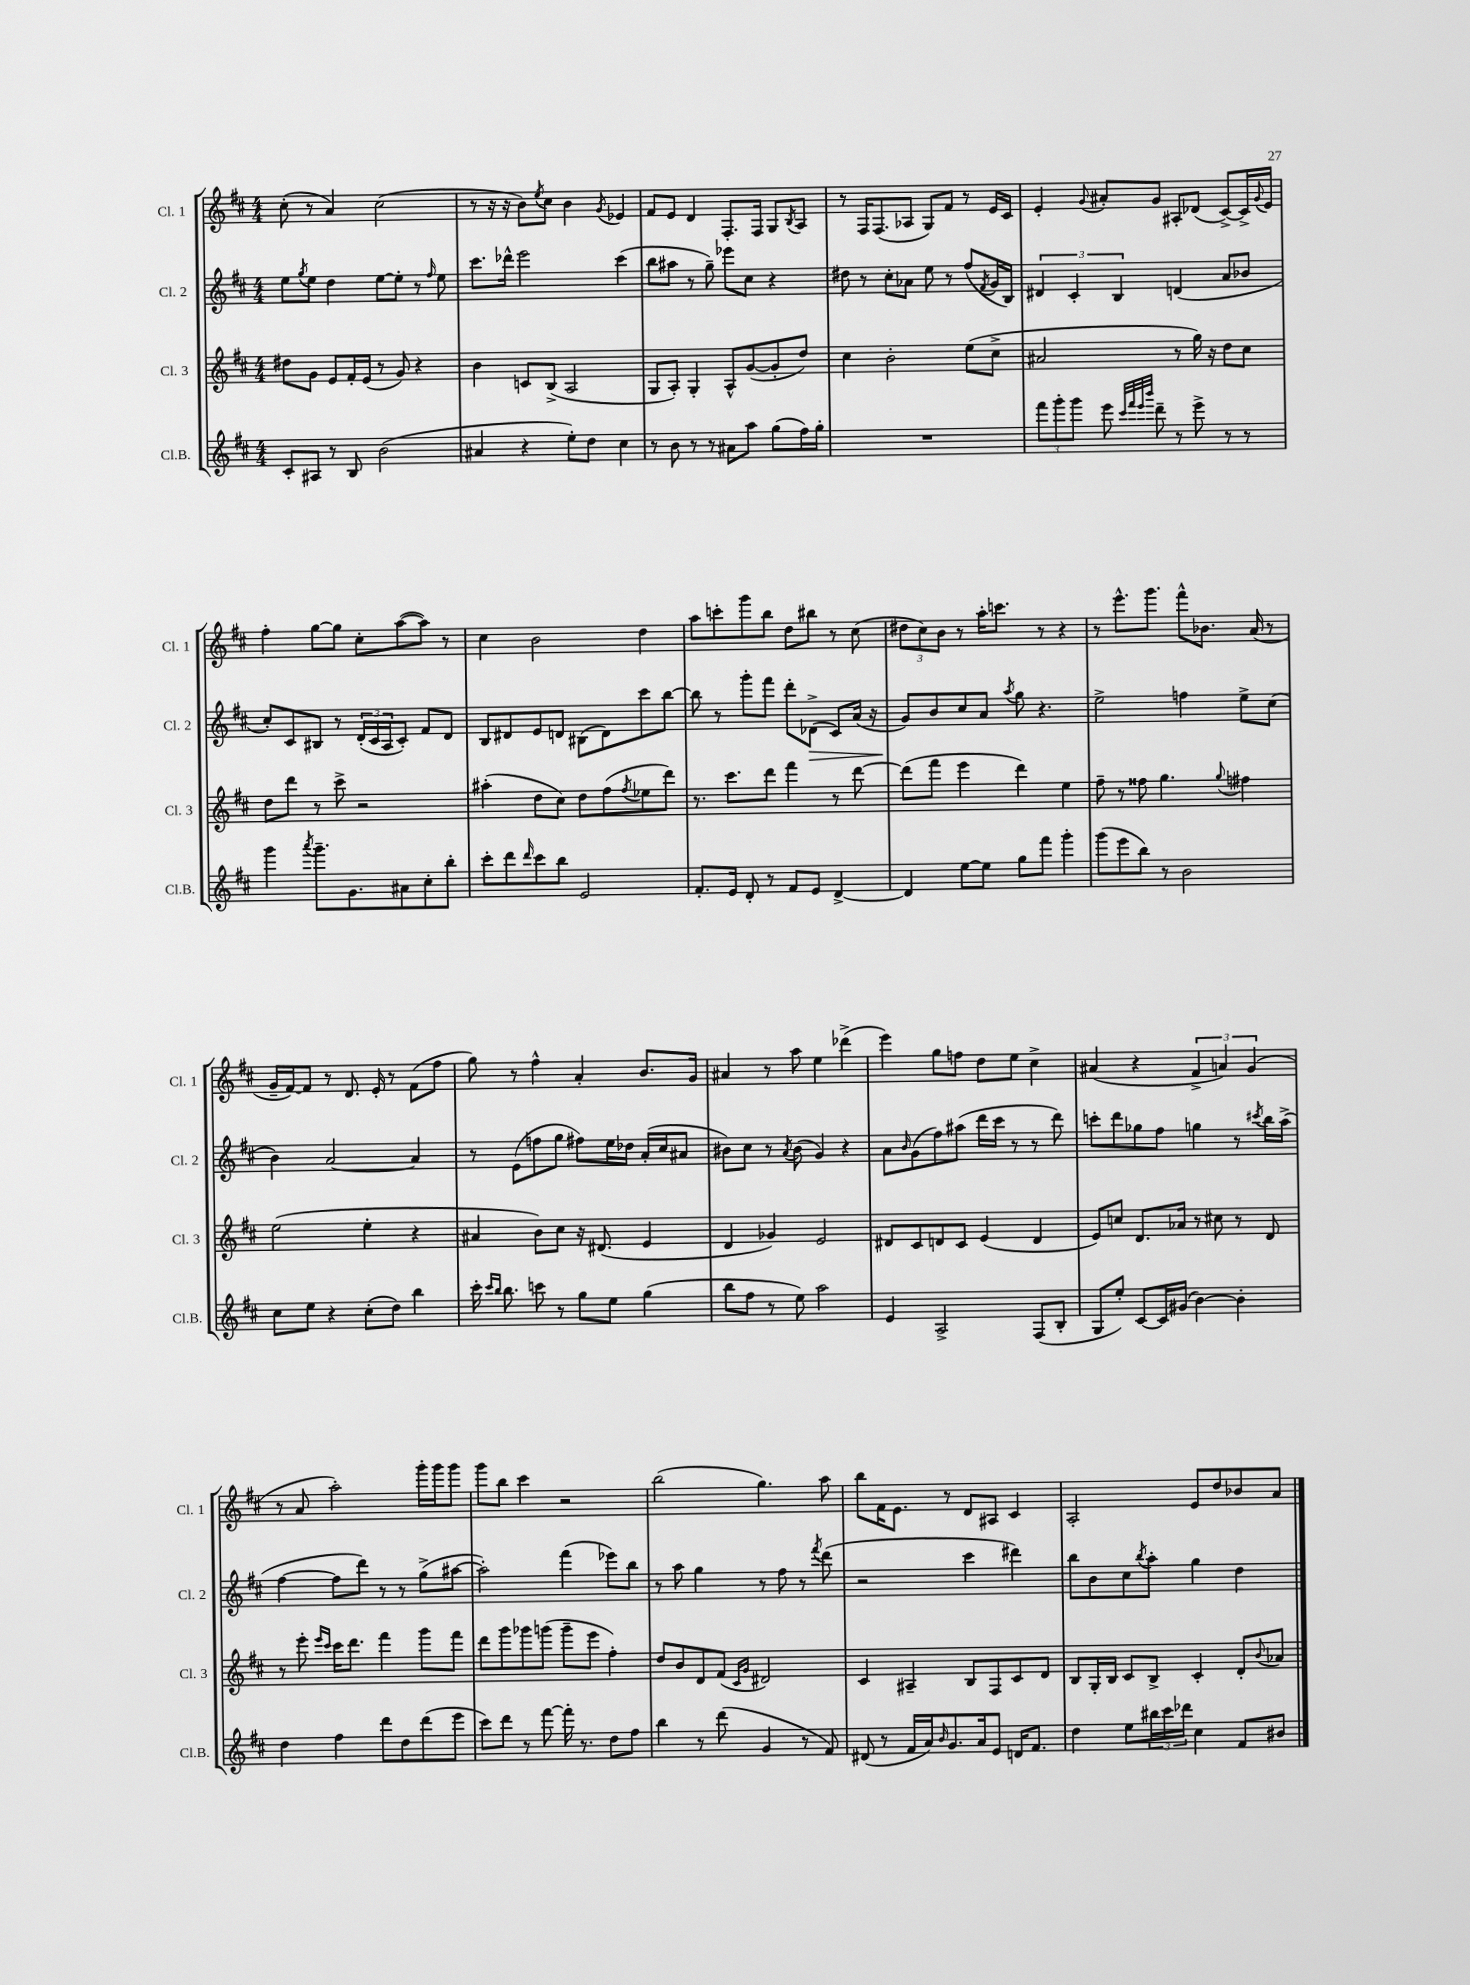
<<
\new StaffGroup <<
\new Staff = "s0" \with { instrumentName = "Cl. 1" shortInstrumentName = "Cl. 1" } {
    \clef treble \key d \major \numericTimeSignature \time 4/4
    cis''8-.( r8 a'4) cis''2( |
    r8 r16 r16 b'8) \acciaccatura { e''8 } cis''8 b'4 \acciaccatura { g'8 } ees'4 |
    fis'8 e'8 d'4 fis8.-. fis16 g8 \acciaccatura { b8 } a8 |
    r8 fis16 fis8.( aes8 g8) fis'8 r8 e'16 cis'16 |
    e'4-. \appoggiatura { g'8 } ais'8-. g'8 ais8-. des'8( cis'8~->) cis'16-> \appoggiatura { g'8 } e'16 |
    fis''4-. g''8~ g''8 cis''8-. a''8~( a''8) r8 |
    cis''4 b'2 d''4 |
    a''8 c'''8-. g'''8 b''8 d''8 bis''8 r8 cis''8( |
    \tuplet 3/2 { dis''8 cis''8) b'8 } r8 a''16-. c'''8. r8 r4 |
    r8 e'''8.-^ g'''8. fis'''8-^ bes'8. a'16( r8 |
    g'16-- fis'16~) fis'8 r8 d'8. e'16-. r8 fis'8( fis''8 |
    g''8) r8 fis''4-^ a'4-. b'8. g'16 |
    ais'4 r8 a''8 e''4 des'''4->( |
    e'''4) g''8 f''8 d''8 e''8 cis''4-> |
    ais'4( r4 \tuplet 3/2 { fis'4-> a'4) g'4( } |
    r8 a'8 a''2-.) g'''16-. g'''16 g'''8 |
    g'''8 b''8 cis'''4 r2 |
    b''2( g''4.) a''8 |
    b''8 fis'16 e'8. r8 d'8 ais8 cis'4 |
    a2-. e'8 d''8 bes'8 a'8 \bar "|." |
}
\new Staff = "s1" \with { instrumentName = "Cl. 2" shortInstrumentName = "Cl. 2" } {
    \clef treble \key d \major \numericTimeSignature \time 4/4
    e''8 \acciaccatura { g''8 } e''8 d''4 e''8~ e''8-. r8 \grace { fis''16 } e''8 |
    cis'''8. des'''16-^ e'''2 cis'''4( |
    b''8 ais''8 r8 g''8--) ees'''8 cis''8 r4 |
    dis''8 r8 cis''8-. aes'8 e''8 r8 fis''8( \acciaccatura { fis'8 } g'16 b16) |
    \tuplet 3/2 { dis'4 cis'4-. b4 } d'4( a'8 bes'8 |
    cis''8-.) cis'8 bis8 r8 \tuplet 3/2 { d'16-.( cis'16 a16 } cis'8-.) fis'8 d'8 |
    b8 dis'8 e'8 d'8 bis8( d'8) cis'''8 b''8~ |
    b''8 r8 g'''8-. fis'''8 d'''8-. des'8->\>( cis'8) a'16( r16 |
    g'8\!) b'8 cis''8 a'8 \acciaccatura { a''8 } g''8 r4. |
    e''2-> f''4 e''8-> cis''8( |
    b'4) a'2~ a'4 |
    r8 e'8( f''8 g''8 fis''8) e''16 des''16 a'16-.( cis''16 ais'8 |
    bis'8) cis''8 r8 \acciaccatura { a'8 } bis'8( g'4) r4 |
    a'8 \grace { b'16 } g'8( fis''8) ais''8( d'''16 cis'''16 r8 r8 d'''8) |
    c'''8-. d'''8 ges''8 fis''8 g''4 r8 \acciaccatura { cis'''8 } b''16 a''16->( |
    fis''4~ fis''8 d'''8) r8 r8 g''8->( ais''8~ |
    ais''2-.) fis'''4( ees'''8) b''8 |
    r8 a''8 g''4 r8 fis''8 r8 \acciaccatura { fis'''8 } d'''8( |
    r2 cis'''4 dis'''4) |
    b''8 b'8 cis''8 \acciaccatura { b''8 } a''8-. g''4 d''4 \bar "|." |
}
\new Staff = "s2" \with { instrumentName = "Cl. 3" shortInstrumentName = "Cl. 3" } {
    \clef treble \key d \major \numericTimeSignature \time 4/4
    dis''8 g'8 e'8 fis'16-. e'16( r8 g'8) r4 |
    b'4 c'8 b8->( a2 |
    g8 a8-.) g4-. a8-^ g'8~( g'8-. d''8) |
    cis''4 b'2-. e''8( cis''8-> |
    ais'2 r8 g''16) r16 d''8 cis''8 |
    d''8 d'''8 r8 cis'''8-> r2 |
    ais''4-.( d''8 cis''8) d''8 fis''8( \acciaccatura { fis''8 } ees''8 d'''8) |
    r8. cis'''8. d'''8 fis'''4 r8 d'''8~ |
    d'''8( fis'''8 e'''4 d'''4) e''4 |
    fis''8-- r8 fisis''8 g''4. \appoggiatura { g''8 } fis''4 |
    e''2( e''4-. r4 |
    ais'4 b'8) cis''8 r16 dis'8.( e'4 |
    d'4 ges'4) e'2 |
    dis'8 cis'8 d'8 cis'8 e'4( d'4 |
    e'8) c''8 d'8. aes'16 r8 cis''8 r8 d'8 |
    r8 e'''8-. \grace { e'''16 cis'''16 } cis'''16 d'''8. fis'''4 g'''8 fis'''8 |
    d'''8 g'''8 ges'''8 g'''8( g'''8-- e'''8 fis''4-.) |
    d''8 b'8 d'8 fis'8( \grace { cis'16 g'16 } dis'2) |
    cis'4 ais4-- b8 fis8 cis'8 d'8 |
    b8 g16-. b16 cis'8 b8-> cis'4-. d'8-. \appoggiatura { b'8 } aes'8 \bar "|." |
}
\new Staff = "s3" \with { instrumentName = "Cl.B." shortInstrumentName = "Cl.B." } {
    \clef treble \key d \major \numericTimeSignature \time 4/4
    cis'8-. ais8 r8 b8 b'2( |
    ais'4 r4 e''8-.) d''8 cis''4 |
    r8 b'8 r8 r8 ais'8 a''8 g''8( fis''16) g''16-. |
    R1 |
    \tuplet 3/2 { fis'''8 g'''8-. g'''8 } e'''8 \grace { cis'''32 fis'''32 e'''32 b'''32 } d'''8-- r8 e'''8-> r8 r8 |
    g'''4 \acciaccatura { a'''8 } g'''8.-- g'8. ais'8 cis''8-. b''8-. |
    cis'''8-. d'''8 \grace { d'''16 } cis'''8 b''8 e'2 |
    fis'8.-. e'16 d'8-. r8 fis'8 e'8 d'4~-> |
    d'4 e''8~ e''8 g''8 fis'''8 g'''4-. |
    g'''8( e'''8 b''8) r8 b'2 |
    cis''8 e''8 r4 cis''8-.( d''8) b''4 |
    cis'''16-. \grace { cis'''16 b''16 } b''8. c'''8 r8 g''8 e''8 g''4( |
    b''8 fis''8 r8 e''8) a''2 |
    e'4 a2-> fis8( b8-. |
    g8 e''8-.) cis'8~ cis'16 gis'16( b'4~) b'4-. |
    d''4 fis''4 d'''8 d''8 d'''8( e'''8 |
    cis'''8) d'''8 r8 fis'''8~ fis'''16-. r8. d''8 fis''8 |
    b''4 r8 d'''8( g'4 r8 fis'8) |
    dis'8( r8 fis'16 a'16) \grace { b'16 } g'8. a'16 e'8 d'16 fis'8. |
    d''4 e''8 \tuplet 3/2 { bis''16 cis'''16 des'''16 } cis''4 fis'8 bis'8 \bar "|." |
}
>>
>>
\layout { \context { \Score \remove "Bar_number_engraver" } }
